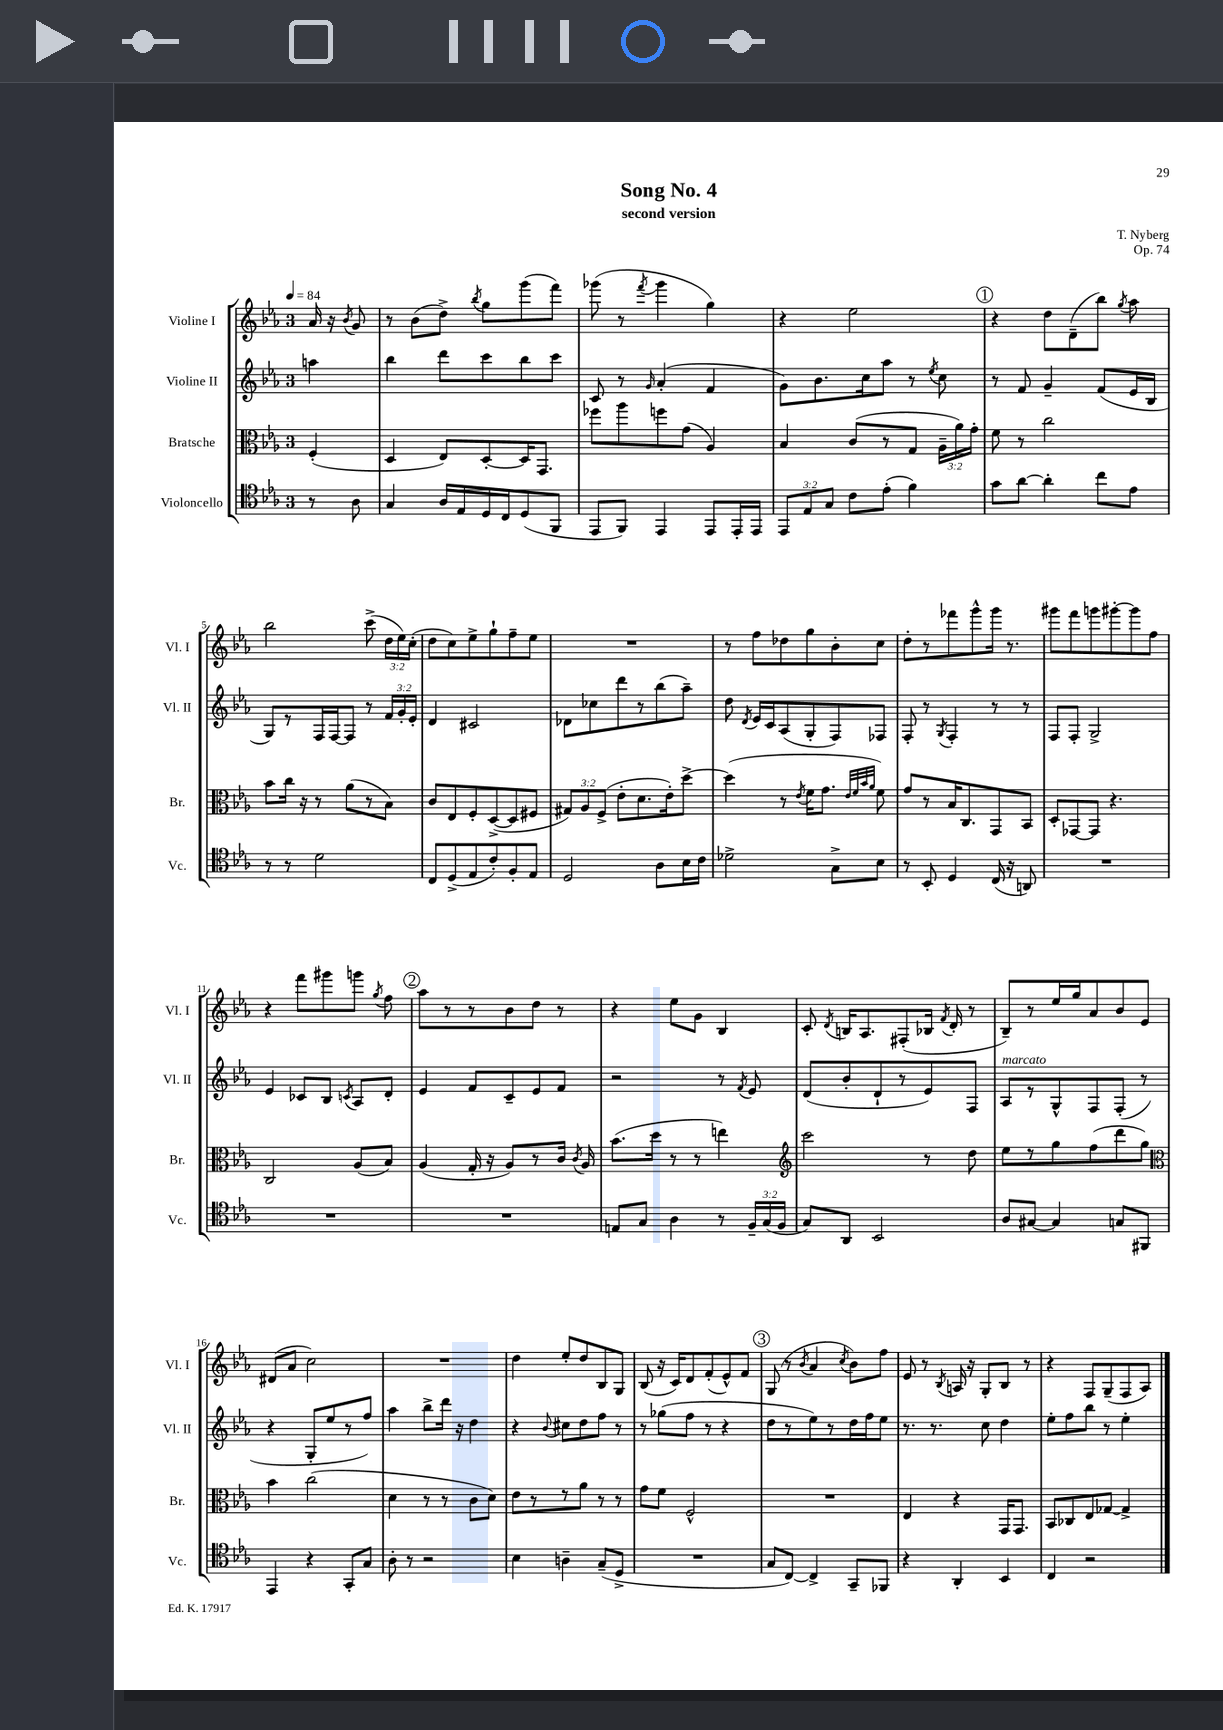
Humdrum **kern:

**kern	**kern	**kern	**kern
*staff4	*staff3	*staff2	*staff1
*clefC4	*clefC3	*clefG2	*clefG2
*k[b-e-a-]	*k[b-e-a-]	*k[b-e-a-]	*k[b-e-a-]
*M3/4	*M3/4	*M3/4	*M3/4
*MM84	*MM84	*MM84	*MM84
8r	(4F'/	4aa\	16a-/
.	.	.	16r
.	.	.	8qb-/
8A-\	.	.	8g/
=	=	=	=
4G/	4D/	4bb-\	8r
.	.	.	(8b-\L
16A-/LL	8E-/L)	8ddd\L	8dd^\J)
16E-/	.	.	.
.	.	.	8qbb-/
16D/	[8D'/	8ccc\	8gg\L
16C/J	.	.	.
(8D/	16D/]K	8bb-\	(8ggg\
.	8.GG/J	.	.
8FF/J	.	8ccc\J	8fff\J)
=	=	=	=
8EE-/L	8ff-\L	8c/	(8ggg-\
8FF/J)	8aa-\	8r	8r
.	.	16qqg/	8qfff/
4EE-/	8ff\	(4a-'/	4ggg-\
.	(8g\J	.	.
8EE-/L	4A-/)	4f/	4gg\)
16EE-'/L	.	.	.
16EE-/JJ	.	.	.
=	=	=	=
12EE-/L	4B-/	8g\L)	4r
12E-/	.	.	.
.	.	8.b-\	.
12G/J	.	.	.
8c\L	(8c/L	.	2ee-\
.	.	16cc\k	.
(8e-'\J	8r	8aa-\J	.
4f\)	8G/J	8r	.
.	.	8qee-/	.
.	24A-~\LL	8cc\	.
.	24a-\)	.	.
.	24g'\JJ	.	.
=	=	=	=
8g\L	8f\	8r	4r
[8a-\J	8r	8f/	.
4a-'\]	2cc\	4g~/	8dd\L
.	.	.	(8d~\
8cc\L	.	(8f/L	8bb-\J)
.	.	.	8qgg/
8e-\J	.	16e-/L	8aa-\
.	.	16B-/JJ	.
=	=	=	=
8r	8b-\L	8G/L)	2bb-\
8r	16cc\Jk	8r	.
.	16r	.	.
2d\	8r	16F/L	.
.	.	[16F/J	.
.	(8a-\L	8F/]J	.
.	8r	8r	(8ccc^\
.	8B-\J)	24f/LL	24dd\LL
.	.	24g'/	24ee-\)
.	.	24e-'/JJ	(24cc'\JJ
=	=	=	=
8C/L	8c/L	4d/	8dd\L
(8D^/	8E-/	.	8cc\)
8E-/	8F'/	2c#/	8ee-^\
8c'/)	([8D^/	.	8gg`\
8F'/	8D/]	.	8ff~\
8E-/J	8F#/J	.	8ee-\J
=	=	=	=
2D/	12G#/L)	8d-\L	2.r
.	12A-/	.	.
.	.	8cc-\	.
.	(12F^/J	.	.
.	8e-'\L	8ddd\	.
.	8.d\	8r	.
8A-\L	.	(8bb-\	.
.	16e-'\k)	.	.
16B-\L	[8dd^\J	8aa-~\J)	.
16c\JJ	.	.	.
=	=	=	=
2d-^\	(4dd\]	8dd\	8r
.	.	8qd/	.
.	.	16e-/LL	8ff\L
.	.	16c/J	.
.	8r	(8A-/	8dd-\
.	8qe-/	.	.
.	16f\LK	8G'/	8gg\
.	8.g\J	.	.
8G^\L	.	8F/)	8b-'\
.	32qqe-/LLL	.	.
.	32qqf/	.	.
.	32qqb-/	.	.
.	32qqa-/JJJ	.	.
8B-\J	8f\)	8F-/J	8cc\J
=	=	=	=
8r	8g/L	8F'/	8dd'\L
8BB-'/	8r	8r	8r
.	.	8qG/	.
4D/	16B-/K	4F'/	8fff-\
.	8.C/	.	.
.	.	.	8ggg^^\
(16C/	8GG/	8r	16ggg\Jk
16r	.	.	8.r
8AA/)	8BB-/J	8r	.
=	=	=	=
2.r	8D'/L	8F/L	8ggg#\L
.	[8GG-/	8F'/J	8fff\
.	8GG-/]J	2G^/	8ggg\
.	4.r	.	[8ggg#'\
.	.	.	8ggg#\]
.	.	.	8ff\J
=	=	=	=
2.r	2C/	4e-/	4r
.	.	8c-/L	8fff\L
.	.	8B-/J	8ggg#\
.	.	8qc/	.
.	(8A-/L	8A-/L	8ggg\J
.	.	.	8qgg/
.	8B-/J)	8d'/J	8ff\
=	=	=	=
2.r	(4A-/	4e-/	8aa-\L
.	.	.	8r
.	16G'/	8f/L	8r
.	16r	.	.
.	8A-/L)	8c~/	8b-\
.	8r	8e-/	8dd\J
.	16c/Jk	8f/J	8r
.	8qc/	.	.
.	16A-/	.	.
=	=	=	=
8E/L	(8.b-\L	2r	4r
8G/J	.	.	.
.	16dd\Jk	.	.
4A-\	8r	.	8ee-\L
.	8r	.	8g\J
8r	4ee\)	8r	4B-/
.	.	8qf/	.
24F~/LL	.	8e-/	.
(24G/	.	.	.
24F/JJ	.	.	.
=	=	=	=
*	*clefG2	*	*
8G/L)	2ccc\	(8d/L	8c'/
.	.	.	8qd/
8AA-/J	.	8b-'/	16B/LK
.	.	.	8.A-/
2BB-/	.	8d`/	.
.	.	8r	(8F#'/
.	8r	8e-/)	16B-/Jk
.	.	.	8qf/
.	.	.	16d'/
.	8dd\	8F/J	8r
=	=	=	=
8A-/L	8ee-\L	8A-/L	8B-~/L)
[8G#/J	8r	8r	8r
4G#/]	8gg\	8G^^/	16ee-/L
.	.	.	16gg/J
.	(8ff\	8F/	8a-/
8G/L	8ddd\	(8F'/J	8b-/
8FF#/J	8gg\J)	8r	8e-/J
=	=	=	=
*	*clefC3	*	*
4EE-/	4b-\	4r	(8d#/L
.	.	.	8a-/J
4r	(2cc\	8G'/L	2cc\)
.	.	8ee-/	.
8GG'/L	.	8r	.
8G/J	.	8ff/J)	.
=	=	=	=
8A-'\	4d\	4aa-\	2.r
8r	.	.	.
2r	8r	8bb-^\L	.
.	8r	16ddd\Jk	.
.	.	16r	.
.	8c\L	4dd\	.
.	8d\J)	.	.
=	=	=	=
4B-\	8e-\L	4r	4dd\
.	8r	.	.
.	.	8qqb-/	.
4A~\	8r	8cc#\L	8ee-'/L
.	8a-\J	8dd\	8dd/
(8G~/L	8r	8ff\J	8B-/
8D^/J	8r	8r	8G/J
=	=	=	=
2.r	8g\L	8r	(8B-/
.	8f\J	(8gg-\L	16r
.	.	.	16c/LK)
.	2F^^/	8ff\J	8d/
.	.	8r	(8f'/
.	.	4r	8e-^^/)
.	.	.	8f/J
=	=	=	=
8G/L	2.r	8dd\L	(8G/
[8C/J)	.	8r	8r
.	.	.	8qb-/
4C^/]	.	8ee-\)	4a-/
.	.	8r	.
.	.	.	8qcc/
8GG~/L	.	16dd\L	8b-\L)
.	.	16ff\J	.
8FF-/J	.	8ee-\J	8ff\J
=	=	=	=
4r	4E-/	8.r	8e-/
.	.	.	8r
.	.	8.r	.
.	.	.	8qB-/
4AA-'/	4r	.	16A/
.	.	.	16r
.	.	8cc\	8G'/L
4BB-/	16GG/LK	4dd\	8B-/J
.	8.GG/J	.	.
.	.	.	8r
=	=	=	=
4C/	8BB-/L	8ee-'\L	4r
.	8C-/	8ff\	.
2r	8E-/	8bb-\J	8F/L
.	[8G-/J	8r	(8G~/
.	4G-^/]	4ee-'\	8F/
.	.	.	8A-/J)
==	==	==	==
*-	*-	*-	*-
